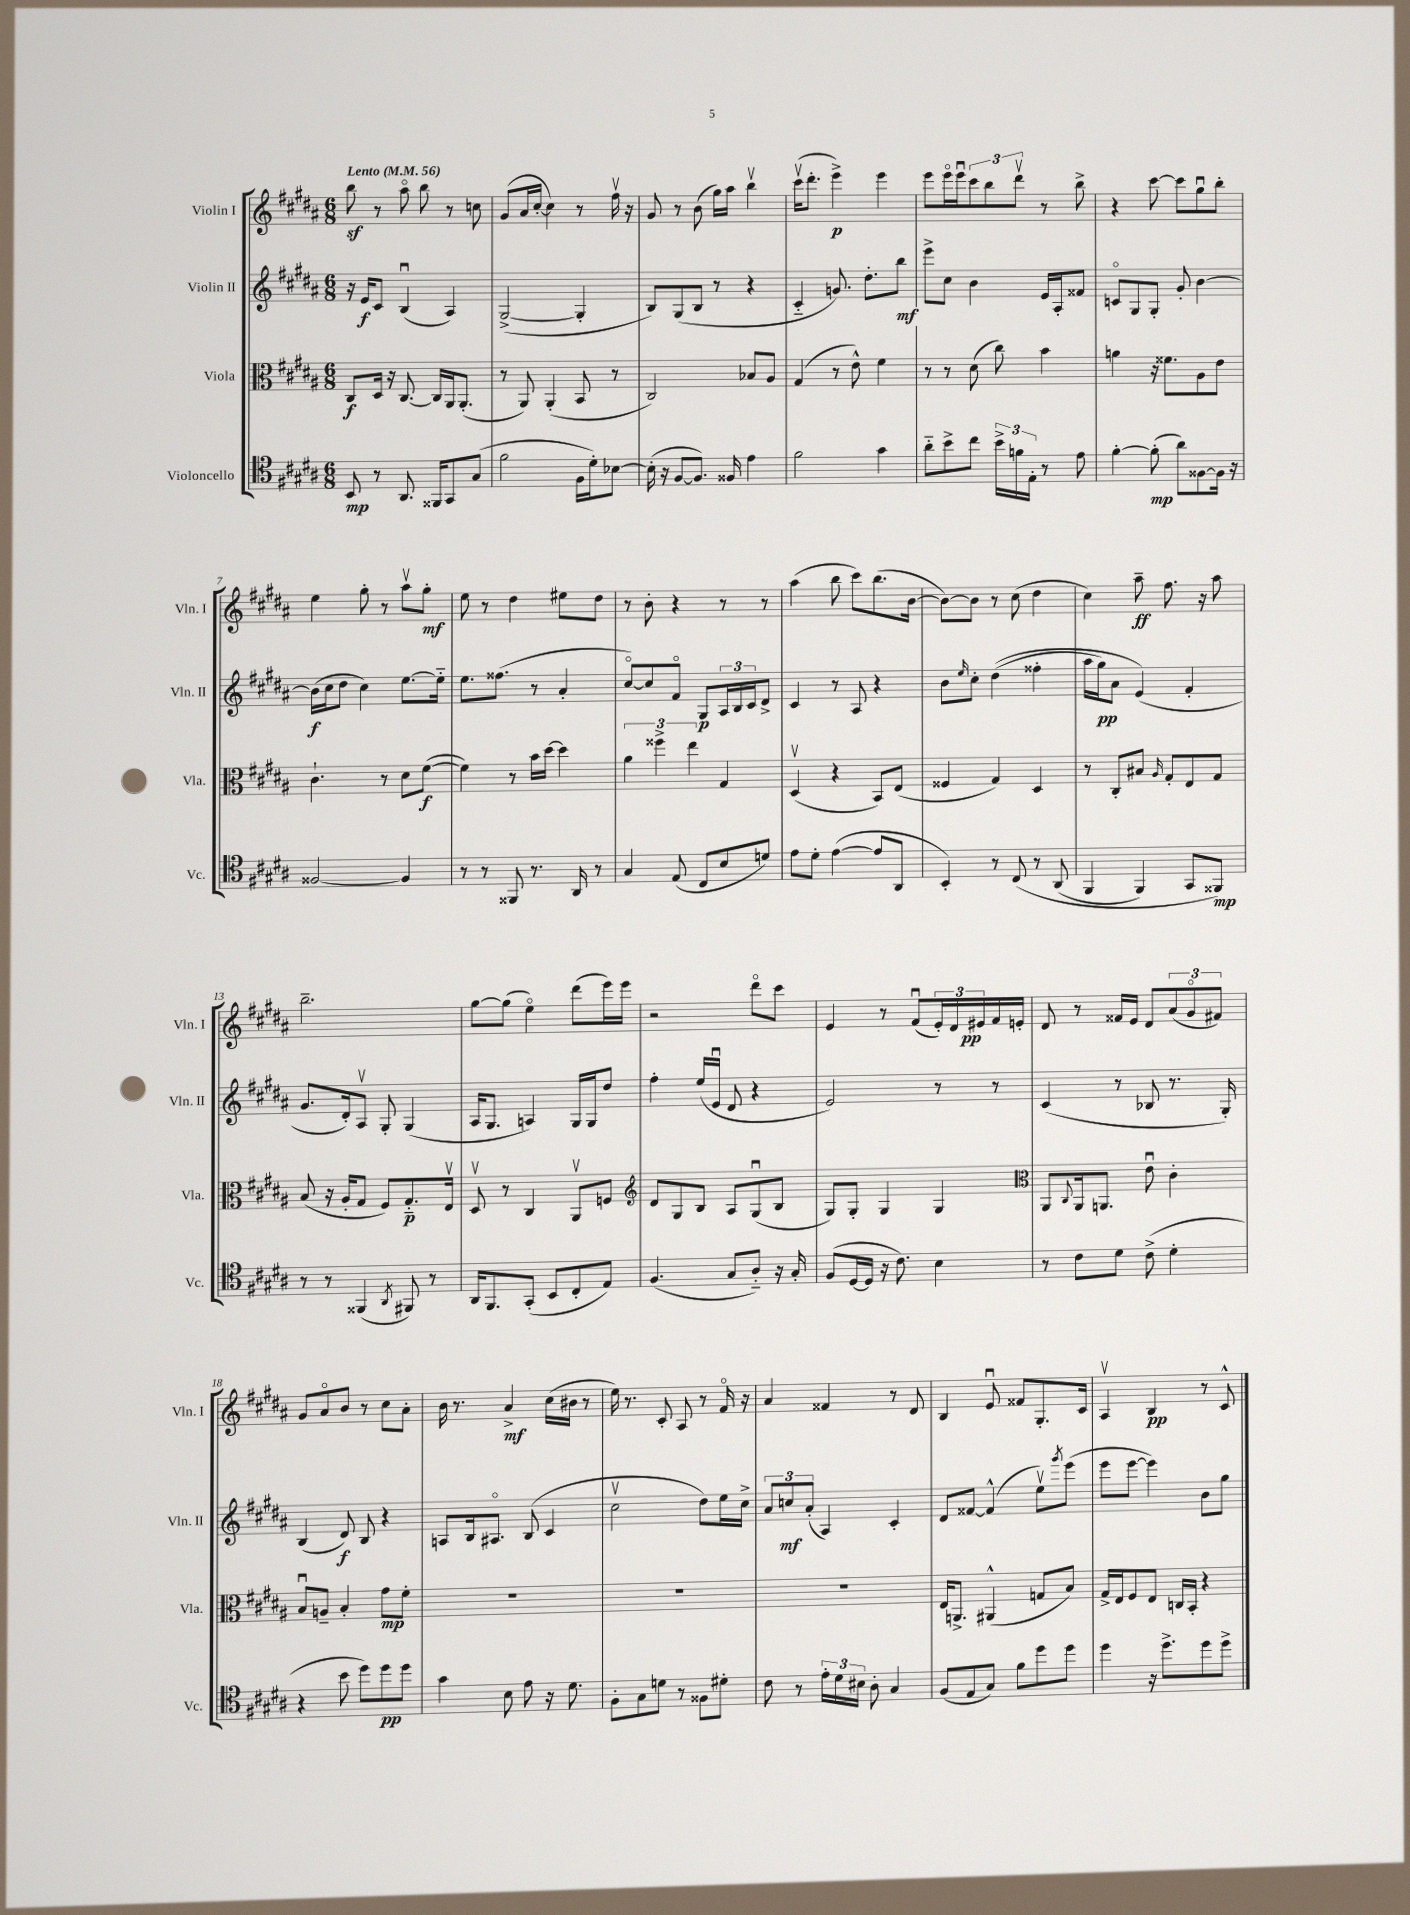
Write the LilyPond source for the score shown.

<<
\new StaffGroup <<
\new Staff = "s0" \with { instrumentName = "Violin I" shortInstrumentName = "Vln. I" } {
    \clef treble \key b \major \numericTimeSignature \time 6/8 \tempo "Lento" 4 = 56
    b''8\sf r8 ais''8\flageolet b''8 r8 c''8 |
    gis'8( ais'16 cis''16~-. cis''4) r8 fis''16\upbow r16 |
    gis'8 r8 b'8( gis''16) ais''16 b''4\upbow |
    cis'''16\upbow( dis'''8.-. e'''4->\p) e'''4 |
    e'''8 e'''16\flageolet e'''16\downbow \tuplet 3/2 { cis'''8 b''8 dis'''8\upbow } r8 b''8-> |
    r4 cis'''8~ cis'''8 gis''8\downbow b''8-. |
    e''4 gis''8-. r8 ais''8\upbow gis''8-.\mf |
    e''8 r8 dis''4 eis''8 dis''8 |
    r8 b'8-. r4 r8 r8 |
    ais''4( b''8 cis'''8) b''8.( b'16~ |
    b'8~) b'8 r8 cis''8( dis''4 |
    cis''4) ais''8--\ff fis''8. r16 ais''8 |
    b''2.-- |
    gis''8~ gis''8( e''4\flageolet) dis'''8( e'''16) e'''16 |
    r2 dis'''8\flageolet cis'''8 |
    e'4 r8 fis'8\downbow( \tuplet 3/2 { e'16-.) dis'16 eis'16\pp } fis'16 e'16-. |
    dis'8 r8 fisis'16 e'16 dis'8 \tuplet 3/2 { ais'8( gis'8\flageolet fis'8) } |
    gis'8 ais'8\flageolet b'8 r8 cis''8 ais'8-. |
    b'16 r8. ais'4->\mf cis''16( bis'16 r8 |
    e''16) r8. cis'8-. ais8 r8 fis'16\flageolet r16 |
    ais'4 fisis'4 r8 dis'8 |
    b4 e'8\downbow fisis'8 gis8.-. cis'16 |
    ais4\upbow b4\pp r8 cis'8-^ \bar "|." |
}
\new Staff = "s1" \with { instrumentName = "Violin II" shortInstrumentName = "Vln. II" } {
    \clef treble \key b \major \numericTimeSignature \time 6/8
    r16 e'16\f cis'8 b4\downbow( ais4) |
    gis2~->( gis4-. |
    b8) gis8( b8 r8 r4 |
    cis'4-_ g'8.) dis''8.-. b''8\mf |
    e'''8-> cis''8 b'4 e'16 ais16-. fisis'8 |
    c'8\flageolet gis8 gis8-. gis'8-. b'4~ |
    b'16\f( cis''16 dis''8 cis''4) e''8.~ e''16-_ |
    e''8. fisis''8.( r8 ais'4-. |
    cis''8~\flageolet) cis''8 fis'8\flageolet gis8\p \tuplet 3/2 { ais16 b16 cis'16 } dis'8-> |
    cis'4 r8 ais8 r4 |
    b'8 \grace { e''16 } cis''8-. dis''4(\( fisis''4-. |
    ais''16 gis''16\pp) ais'8 e'4(\) fis'4-. |
    gis'8. dis'16-.) ais8\upbow gis8-. gis4( |
    ais16 gis8. a4) gis16 gis16 dis''8 |
    fis''4-. e''16( e'16\downbow dis'8 r4 |
    e'2) r8 r8 |
    cis'4( r8 bes8 r8. gis16-.) |
    b4( dis'8\f) b8 r4 |
    a8 b16 ais8.\flageolet b8( cis'4 |
    cis''2\upbow dis''8) e''16 cis''16-> |
    \tuplet 3/2 { ais'8 c''8\mf ais'8-.( } ais4) cis'4-. |
    dis'8 fisis'8~ fisis'4-^( e''8\upbow) \acciaccatura { gis'''8 } e'''8( |
    e'''8 e'''8~ e'''4) b'8 gis''8 \bar "|." |
}
\new Staff = "s2" \with { instrumentName = "Viola" shortInstrumentName = "Vla." } {
    \clef alto \key b \major \numericTimeSignature \time 6/8
    cis8\f dis16 r16 cis8.~ cis16 ais,16 ais,8.-.( |
    r8 ais,8) ais,4-.( b,8 r8 |
    cis2) bes8 ais8 |
    gis4( r8 e'8-^) fis'4 |
    r8 r8 dis'8( cis''8) b'4 |
    a'4 r16 fisis'8. ais8 e'8 |
    cis'4.-! r8 dis'8 fis'8~\f( |
    fis'4) r8 b'16 dis''16~ dis''4 |
    \tuplet 3/2 { ais'4 fisis''4-> e''4 } gis4 |
    dis4\upbow( r4 b,8) e8( |
    fisis4 gis4) dis4 |
    r8 cis8-. bis8 \grace { ais16 } gis8-. e8 gis8 |
    b8( r16 ais16-. gis8 fis8) gis8.-_\p e16\upbow |
    dis8\upbow r8 cis4 ais,8\upbow f8 |
    \clef treble dis'8 gis8 b8 ais8 gis8\downbow( b8 |
    gis8) gis8-. gis4 gis4 |
    \clef alto ais,8 \appoggiatura { cis8 } ais,16 a,8. e'8\downbow cis'4-. |
    b8\downbow a8-- b4-. gis'8\mp fis'8-. |
    R2. |
    R2. |
    R2. |
    e16 a,8.-> ais,4-^( g8 b8) |
    gis16-> e16 fis8 e8 c16 b,16-. r4 \bar "|." |
}
\new Staff = "s3" \with { instrumentName = "Violoncello" shortInstrumentName = "Vc." } {
    \clef tenor \key b \major \numericTimeSignature \time 6/8
    b,8\mp r8 ais,8. fisis,16 gis,8 gis8( |
    fis'2 fis16 dis'16-.) bes8~ |
    bes16-.( r16 fis8~ fis8.) fisis16 e'4 |
    fis'2 gis'4 |
    ais'8-_ b'8-> cis''8 \tuplet 3/2 { b'16-> f'16 e16-. } r8 e'8 |
    fis'4~-. fis'8-.\mp( ais'8) fisis8~ fisis16 r16 |
    fisis2~ fisis4 |
    r8 r8 fisis,8 r8. ais,16 r8 |
    gis4 e8( cis8 b8 d'8) |
    e'8 dis'8-. e'4~( e'8 ais,8 |
    b,4-.) r8 cis8\( r8 ais,8( |
    fis,4 fis,4) gis,8 fisis,8\mp\) |
    r8 r8 fisis,4( \acciaccatura { ais,8 } fis,8) r8 |
    ais,16 fis,8. gis,8-.( b,8 cis8-. e8) |
    fis4.( gis8 ais8-_) r16 gis16-. |
    fis8( dis16~ dis16 r16 cis'8.) b4 |
    r8 cis'8 dis'8 cis'8->( dis'4-. |
    r4 b'8 dis''8) dis''8\pp dis''8 |
    gis'4 b8 e'8 r16 dis'8. |
    fis8-. gis8 d'8 r8 fisis8 dis'8-. |
    cis'8 r8 \tuplet 3/2 { e'16-. dis'16 bis16 } ais8-. gis4 |
    fis8( e8 gis8) fis'8 dis''8 dis''8 |
    dis''4 r16 dis''8.-> dis''8 dis''8-> \bar "|." |
}
>>
>>
